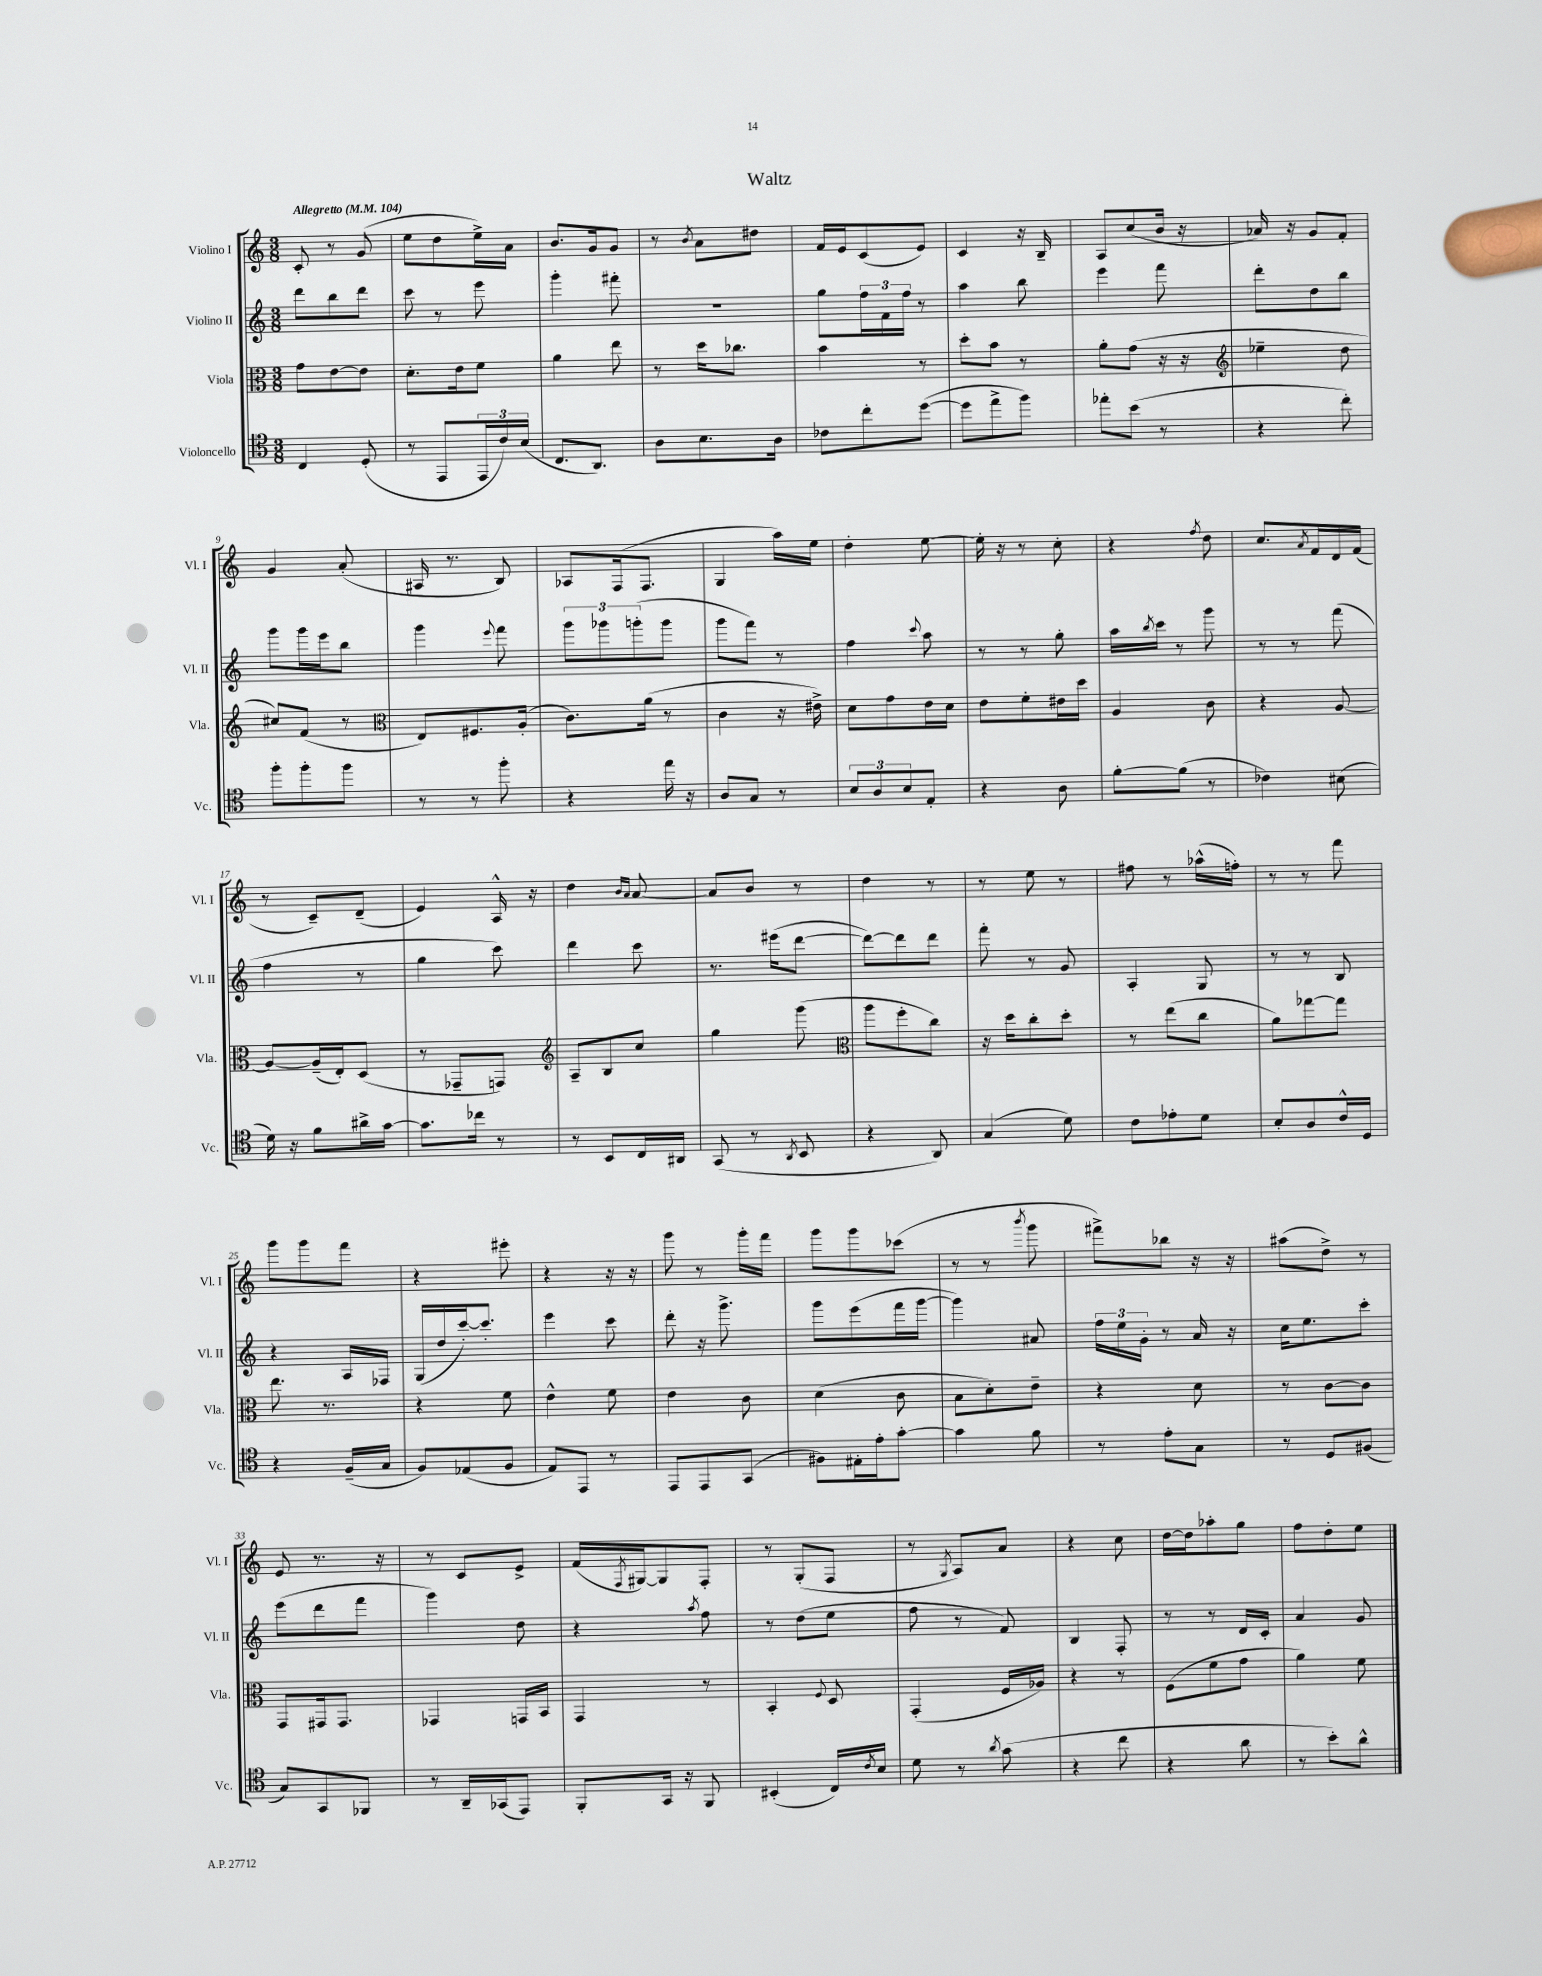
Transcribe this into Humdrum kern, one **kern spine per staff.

**kern	**kern	**kern	**kern
*staff4	*staff3	*staff2	*staff1
*clefC4	*clefC3	*clefG2	*clefG2
*k[]	*k[]	*k[]	*k[]
*M3/8	*M3/8	*M3/8	*M3/8
*MM104	*MM104	*MM104	*MM104
4C	8g	8ddd	8c'
.	[8e	8bb	8r
(8D'	8e]	8ddd	(8g
=	=	=	=
8r	8.d'	8ccc	8ee
8EE	.	8r	8dd
.	16e	.	.
24EE	8f	8eee	16ee^)
24c)	.	.	.
.	.	.	16a
(24B	.	.	.
=	=	=	=
8.C	4a	4ggg'	8.b
8.AA)	.	.	16g
.	8ee	8fff#'	8g
=	=	=	=
8A	8r	4.r	8r
.	.	.	8qb
8.B	16dd	.	8a
.	8.cc-	.	.
.	.	.	8dd#
16A	.	.	.
=	=	=	=
8c-	4b	8gg	16f
.	.	.	16e
8cc'	.	24ff	(8c
.	.	24f	.
.	.	24ff	.
([8dd	8r	8r	8e)
=	=	=	=
8dd]	8dd'	4aa	4c
8ee^	8b	.	.
8ff)	8r	8bb	16r
.	.	.	16B~
=	=	=	=
8ee-'	8a'	4eee	8A
(8b	(8g	.	(8cc
8r	16r	8fff	16b
.	16r	.	16r
=	=	=	=
*	*clefG2	*	*
4r	4ee-~	8ddd'	16a-)
.	.	.	16r
.	.	8dd	8g
8cc')	8dd	8bb	8f'
=	=	=	=
8ff'	8cc#)	8ggg	4g
8ff'	(8f	16ggg	.
.	.	16eee	.
8ff	8r	8bb	(8a'
=	=	=	=
*	*clefC3	*	*
8r	8E)	4ggg	16A#
.	.	.	8.r
8r	8.F#	.	.
.	.	8qqeee	.
8ff'	.	8fff	8B)
.	(16A'	.	.
=	=	=	=
4r	8.c)	12ggg	8A-
.	.	12ggg-	.
.	.	.	(16F
.	.	(12ggg'	.
.	(16a	.	8.F
16ee	8r	8ggg	.
16r	.	.	.
=	=	=	=
8A	4c	8ggg	4G
8G	.	8fff)	.
8r	16r	8r	16aa)
.	16e#^)	.	16ee
=	=	=	=
12B	8d	4ff	4dd'
12A	.	.	.
.	8g	.	.
12B	.	.	.
.	.	8qqccc	.
8E'	16e	8aa	[8ee
.	16d	.	.
=	=	=	=
4r	8e	8r	16ee']
.	.	.	16r
.	8f'	8r	8r
8A	16e#	8gg'	8cc'
.	16dd	.	.
=	=	=	=
[8f'	4A	16aa	4r
.	.	8qbb	.
.	.	16ccc	.
(8f]	.	8r	.
.	.	.	8qff
8r	8c	8ggg	8dd
=	=	=	=
4c-)	4r	8r	8.cc
.	.	8r	.
.	.	.	8qa
.	.	.	16f
(8B#	[8A	(8fff	16d
.	.	.	(16f
=	=	=	=
16d)	8A_	4ff	8r
16r	.	.	.
8f	(16A~]	.	8c~)
.	16E')	.	.
16a#^	(8D	8r	(8d~
[16g	.	.	.
=	=	=	=
8.g]	8r	4gg	4e)
.	8GG-~	.	.
16cc-	.	.	.
8r	8GG)	8ccc)	16A^^
.	.	.	16r
=	=	=	=
*	*clefG2	*	*
8r	8A~	4ddd	4dd
8BB	8B	.	.
.	.	.	16qqb
.	.	.	16qqa
16C	8cc	8ccc	[8a
16AA#	.	.	.
=	=	=	=
(8GG	4gg	8.r	8a]
8r	.	.	8b
.	.	(16eee#	.
8qAA	.	.	.
8BB	(8ggg	[8ddd	8r
=	=	=	=
*	*clefC3	*	*
4r	8aa	8ddd_)	4dd
.	8ff'	8ddd]	.
8AA)	8cc)	8ddd	8r
=	=	=	=
(4G	16r	8fff'	8r
.	16dd	.	.
.	8cc'	8r	8ee
8d)	8dd'	8g	8r
=	=	=	=
8c	8r	4A'	8ff#
8e-'	(8ee	.	8r
8d	8cc	8G	(16aa-^^
.	.	.	16ff')
=	=	=	=
8B'	8a)	8r	8r
8A	[8gg-	8r	8r
16c^^	8gg-]	8B	8fff
16D	.	.	.
=	=	=	=
4r	8.ee	4r	8ggg
.	.	.	8ggg
.	8.r	.	.
(16F~	.	16A	8fff
16G	.	16F-	.
=	=	=	=
8F)	4r	(16G	4r
.	.	16dd	.
(8E-	.	[16ccc')	.
.	.	8.ccc']	.
8F	8f	.	8eee#'
=	=	=	=
8E)	4e^^	4eee	4r
8EE	.	.	.
8r	8f	8ccc	16r
.	.	.	16r
=	=	=	=
8EE	4e	8ddd'	8ggg
8EE	.	16r	8r
.	.	8.ggg^	.
(8GG	8c	.	16ggg'
.	.	.	16fff
=	=	=	=
8F#)	(4d	8ggg	8ggg
16E#'	.	(8eee	8ggg
16e'	.	.	.
[8g'	8c	16fff	(8ccc-
.	.	[16ggg	.
=	=	=	=
4g]	8B	4ggg])	8r
.	8d')	.	8r
.	.	.	8qbbb
8f	8e~	8a#	8ggg
=	=	=	=
8r	4r	24ff	8fff#^)
.	.	24ee	.
.	.	24g'	.
8e'	.	8r	8bb-
8G	8d	16a	16r
.	.	16r	16r
=	=	=	=
8r	8r	16cc	(8aa#
.	.	8.ee	.
8D	[8c	.	8dd^)
(8F#	8c]	8ccc'	8r
=	=	=	=
8G)	8GG	(8eee	8e
8GG	16GG#	8ddd	8.r
.	8.GG#	.	.
8FF-	.	8fff	.
.	.	.	16r
=	=	=	=
8r	4GG-	4ggg)	8r
16AA~	.	.	8c
(16GG-	.	.	.
8EE)	16GG	8dd	8e^
.	16BB	.	.
=	=	=	=
8FF'	4GG	4r	(16f
.	.	.	8qF
.	.	.	[16G#)
16GG	.	.	8G#]
16r	.	.	.
.	.	8qaa	.
8FF	8r	8ff	8F'
=	=	=	=
(4BB#'	4BB'	8r	8r
.	.	(8dd	(8G'
.	8qqF	.	.
16C)	8D	8ee	8F
8qc	.	.	.
16B	.	.	.
=	=	=	=
8d	(4GG'	8ff	8r
.	.	.	8qG
8r	.	8r	8A)
8qa	.	.	.
(8g	16F	8f)	8a
.	16A-)	.	.
=	=	=	=
4r	4r	4B	4r
8cc	8r	8F'	8cc
=	=	=	=
4r	(8F	8r	[16dd
.	.	.	16dd]
.	8f	8r	8aa-'
8a	8g	16d	8gg
.	.	16c'	.
=	=	=	=
8r	4a)	4a	8ff
8b')	.	.	8dd'
8a^^	8f	8g	8ee
==	==	==	==
*-	*-	*-	*-
